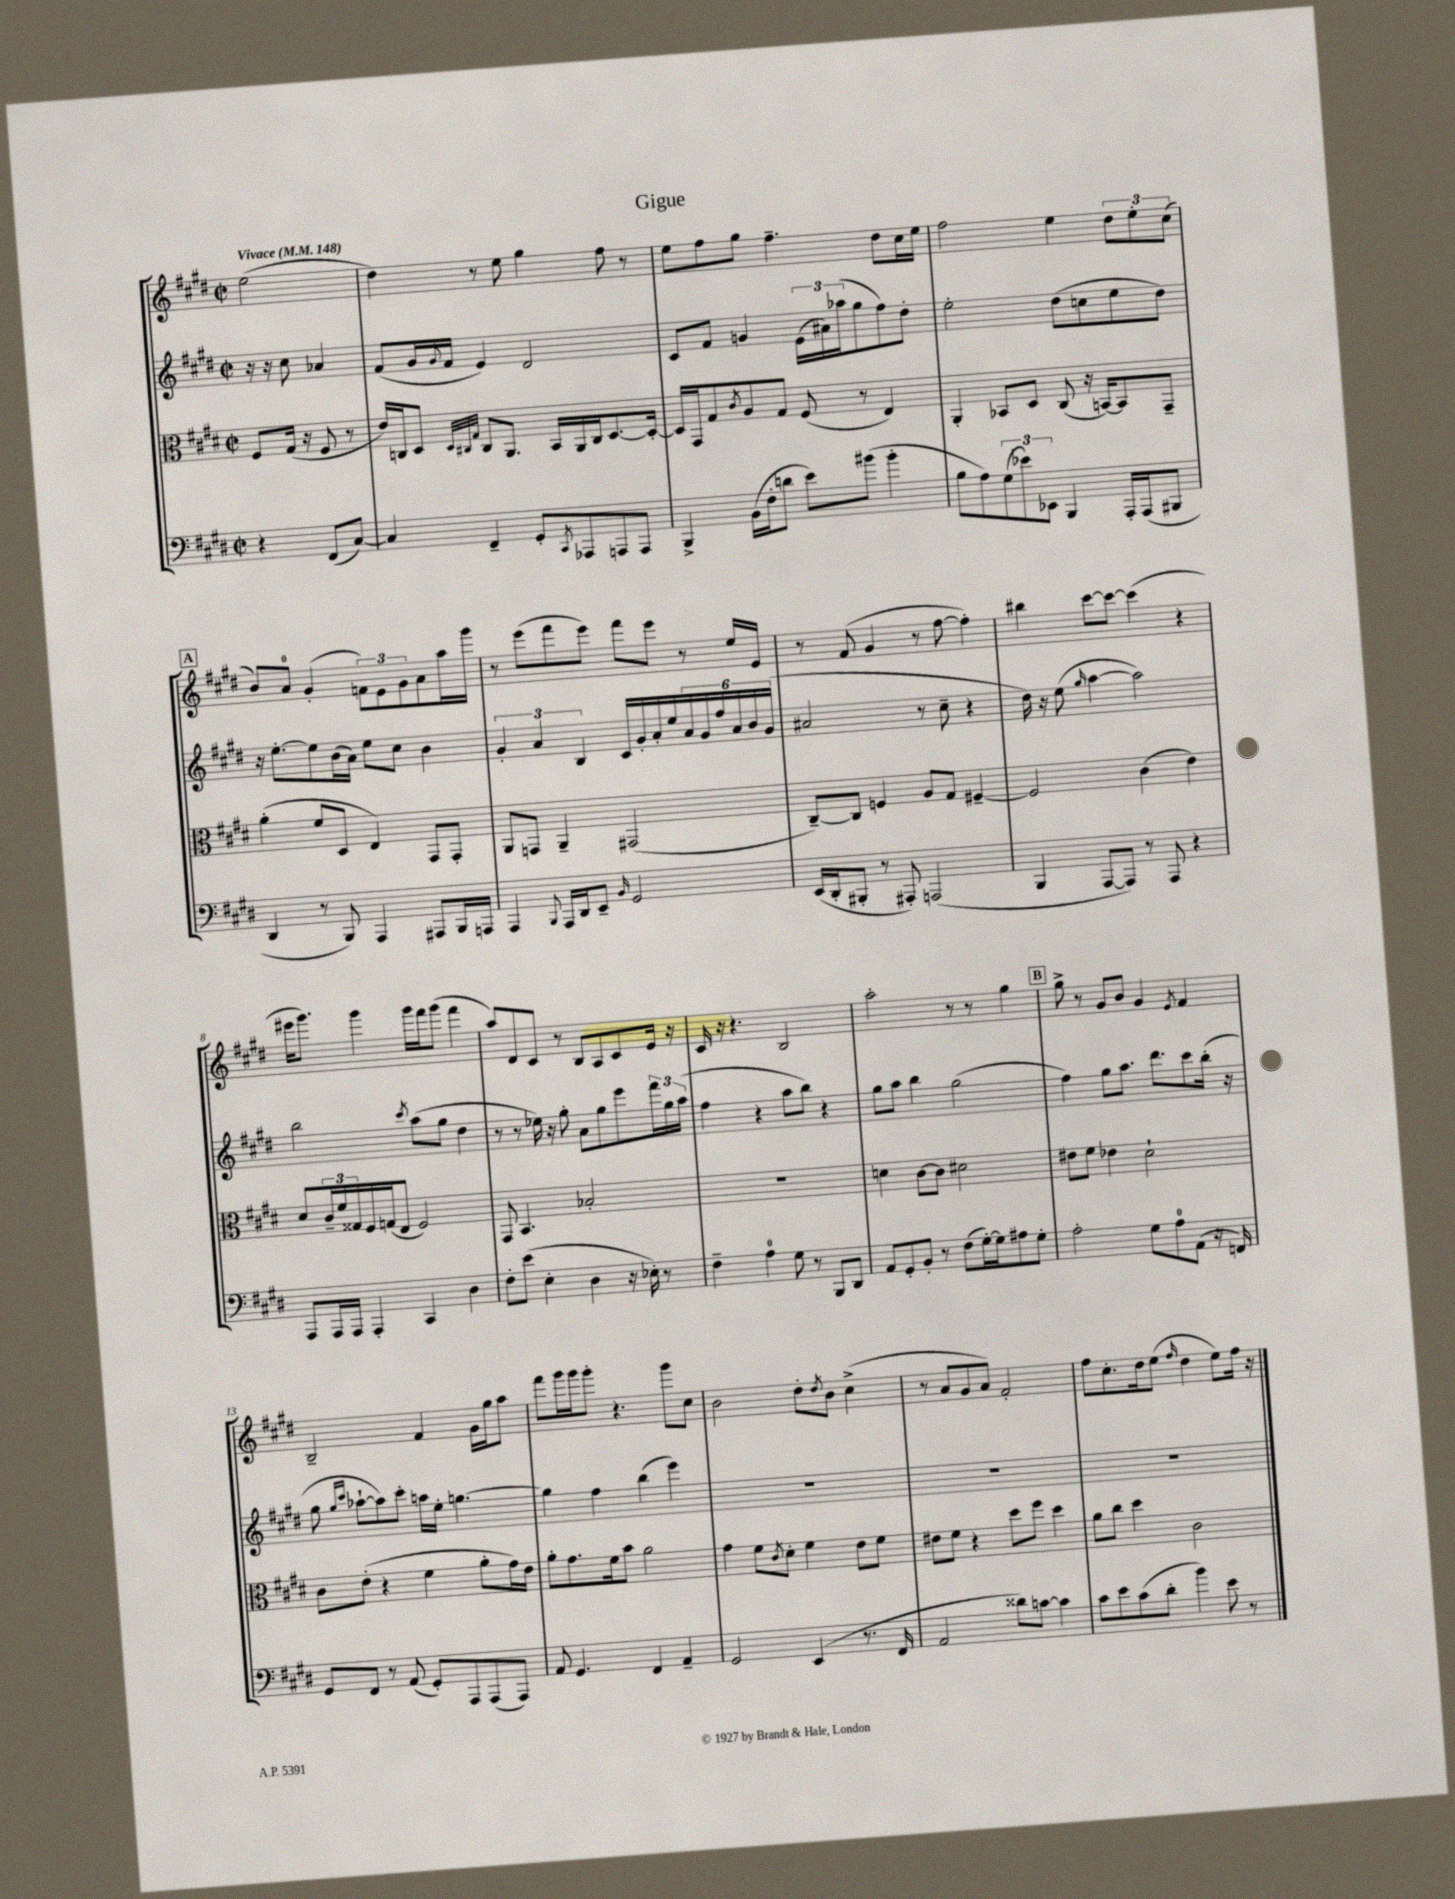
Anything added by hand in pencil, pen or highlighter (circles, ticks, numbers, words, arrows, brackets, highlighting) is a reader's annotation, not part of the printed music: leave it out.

**kern	**kern	**kern	**kern
*staff4	*staff3	*staff2	*staff1
*clefF4	*clefC3	*clefG2	*clefG2
*k[f#c#g#d#]	*k[f#c#g#d#]	*k[f#c#g#d#]	*k[f#c#g#d#]
*M2/2	*M2/2	*M2/2	*M2/2
*met(c|)	*met(c|)	*met(c|)	*met(c|)
*MM148	*MM148	*MM148	*MM148
4r	8F#	16r	(2ee
.	.	16r	.
.	(16G#	8cc#	.
.	16r	.	.
(8FF#	8F#	4a-	.
[8C#)	8r	.	.
=	=	=	=
4C#]	16e)	(8f#	4dd#)
.	16C	.	.
.	8D#	16g#	.
.	.	8qqg#	.
.	.	16f#	.
.	32qqD#	.	.
.	32qqC#	.	.
.	32qqG#	.	.
4FF#~	8C#	4e)	8r
.	8.AA	.	8ee
8GG#'	.	2d#	4gg#
.	16BB	.	.
8qCC#	.	.	.
8AAA-	16AA	.	.
.	16C#	.	.
8AAA	[8.D#	.	8ff#
8AAA	.	.	8r
.	16D#'_	.	.
=	=	=	=
4BBB^	16D#]	8c#	8ee
.	16GG#	.	.
.	8G#	8f#	8ff#
.	8qc#	.	.
(16BB	8A	4g	8gg#
16F#'	.	.	.
8d	8G#	.	4.ff#~
8e)	(8F#	(24e	.
.	.	24a#)	.
.	.	(24aa-	.
(8b#	8r	8gg#	.
4b#'	4E)	8ff#)	8dd#
.	.	8dd#'	16cc#
.	.	.	16ee
=	=	=	=
8B	4AA'	2ee'	2ff#
8A)	.	.	.
(12G#	8BB-	.	.
12e-)	.	.	.
.	8D#	.	.
12EE-	.	.	.
4BBB	(8C#	(8dd#	4ee
.	16r	8cc	.
.	[16BB)	.	.
16AAA'	8BB]	8ee	12dd#
(16AAA	.	.	.
.	.	.	12ee'
8BBB#	8GG#~	8dd#)	.
.	.	.	(12cc#
=	=	=	=
4DD#	(4a'	16r	8b)
.	.	[8.ee'	.
.	.	.	8a
8r	8f#	8ee]	(4g#'
8BBB)	8D#	(16b	.
.	.	16a)	.
4AAA	4E)	8ee	12f)
.	.	.	12e
.	.	8cc#	.
.	.	.	12g#
8AAA#	8GG#	4b	8a
16BBB	8GG#'	.	16aa
16AAA	.	.	16ggg#
=	=	=	=
4AAA	8AA	6g#'	8r
.	8GG	.	(8eee
.	.	6a	.
8qqBBB	.	.	.
16AAA	4AA~	.	8fff#
16DD#	.	.	.
.	.	6B	.
8EE~	.	.	8eee)
16qqBB	.	.	.
2GG#	(2GG#	16c#	8fff#
.	.	16g#'	.
.	.	16a'	8eee
.	.	16ee	.
.	.	24a	8r
.	.	24g#	.
.	.	24ff#	.
.	.	24a	16ee
.	.	24b	.
.	.	.	16e
.	.	(24g#	.
=	=	=	=
(16EE	[8C#~)	2a#	8r
16DD#'	.	.	.
8BBB#'	8C#]	.	(8f#
8r	4F	.	4g#
8AAA#')	.	.	.
(2AAA	8A	8r	8r
.	8G#	8cc#~	[8ff#
.	[4F#~	4r	4ff#'])
=	=	=	=
4BBB	2F#]	16dd#)	4bb#
.	.	16r	.
.	.	(8ee	.
.	.	16qqgg#	.
[8AAA	.	[4aa	[8ccc#
8AAA])	.	.	8ccc#_
8r	(4c#	2aa])	(4ccc#]
8AAA	.	.	.
4r	4e)	.	4r
=	=	=	=
8AAA	8d#	2bb	16eee#
.	.	.	8.ggg#)
16AAA	24c#~	.	.
.	24f#	.	.
16AAA	.	.	.
.	24G##	.	.
4AAA'	16F#	.	4ggg#
.	(16G	.	.
.	8E	.	.
.	.	8qccc#	.
4CC#	2F#)	(8aa	16ggg#
.	.	.	16fff#
.	.	8gg#	(8ggg#
4D#	.	4dd#	4fff#
=	=	=	=
8F#'	8GG#	8r	8aa)
(8e	4.BB	8r	8d#
4E'	.	16ee-)	8c#
.	.	16r	.
.	.	8gg#'	8r
4D#	2B-'	8a	8B
.	.	8gg#	8A
16r	.	8eee	8c#
16E-')	.	.	.
8r	.	24fff#	16e
.	.	24gg#	.
.	.	.	16r
.	.	(24aa	.
=	=	=	=
4F#~	1r	4ff#	16c#
.	.	.	16r
.	.	.	4.r
4A	.	4r	.
8G#	.	8aa	2B
8r	.	8bb)	.
8BBB	.	4r	.
8DD#	.	.	.
=	=	=	=
8AA	4d	8gg#	2aa'
8GG#'	.	8aa	.
8BB'	[8c#	4bb	.
8r	8c#]	.	.
(8F#	2d#	(2gg#	8r
[16G#')	.	.	8r
16G#]	.	.	.
8A#	.	.	4gg#
8G#'	.	.	.
=	=	=	=
2A'	8e#	4ff#)	8gg#^
.	8f#	.	8r
.	4e-	8gg#	8g#
.	.	8.aa	8b
8G#	2d#`	.	4g#
.	.	8.ddd#	.
8A	.	.	.
.	.	.	8qe
(8AA	.	8ccc#	4f#
16r	.	(16bb'	.
16FF)	.	16r	.
=	=	=	=
8GG#	8c#	8gg#	2B~
.	.	16qqgg#	.
.	.	16qqccc#	.
8FF#	(8e'	[8aa-`	.
8r	4r	8aa-])	.
(8AA	.	8ccc#'	.
8GG#')	4f#	16aa	4f#
.	.	16ee'	.
8AAA	.	[4.gg	.
(8AAA	8a'	.	16g#
.	.	.	16gg#
8AAA)	16g#)	.	8aa
.	16e	.	.
=	=	=	=
8AA	8a'	4gg]	8fff#
4.GG#	8.g#	.	16ggg#
.	.	.	16ggg#
.	.	4ff#	8ggg#'
.	16f#	.	.
.	8b	.	4.r
4FF#	2a	(4bb	.
4AA~	.	4eee)	8ggg#
.	.	.	8cc#
=	=	=	=
2GG#	4g#	1r	2b
.	8f#	.	.
.	8qc#	.	.
.	8d#'	.	.
(4EE	4f#	.	8dd#'
.	.	.	8qdd#
.	.	.	8b
8.r	8e	.	(4cc#^
.	8f#	.	.
16FF#	.	.	.
=	=	=	=
2AA	8e#	1r	8r
.	8f#	.	8a
.	4r	.	8g#
.	.	.	8a)
8d##)	8dd#	.	2f#'
[8c	8ff#	.	.
4c]	4dd#	.	.
=	=	=	=
8c#	8a	1r	8ff#
8e	8cc#	.	8.cc#'
(8c#	4dd#	.	.
.	.	.	16dd#
8d#'	.	.	(8ee
.	.	.	16qqff#
4b)	2c#	.	4dd#
8e	.	.	8ee)
8r	.	.	16ff#
.	.	.	16r
==	==	==	==
*-	*-	*-	*-
